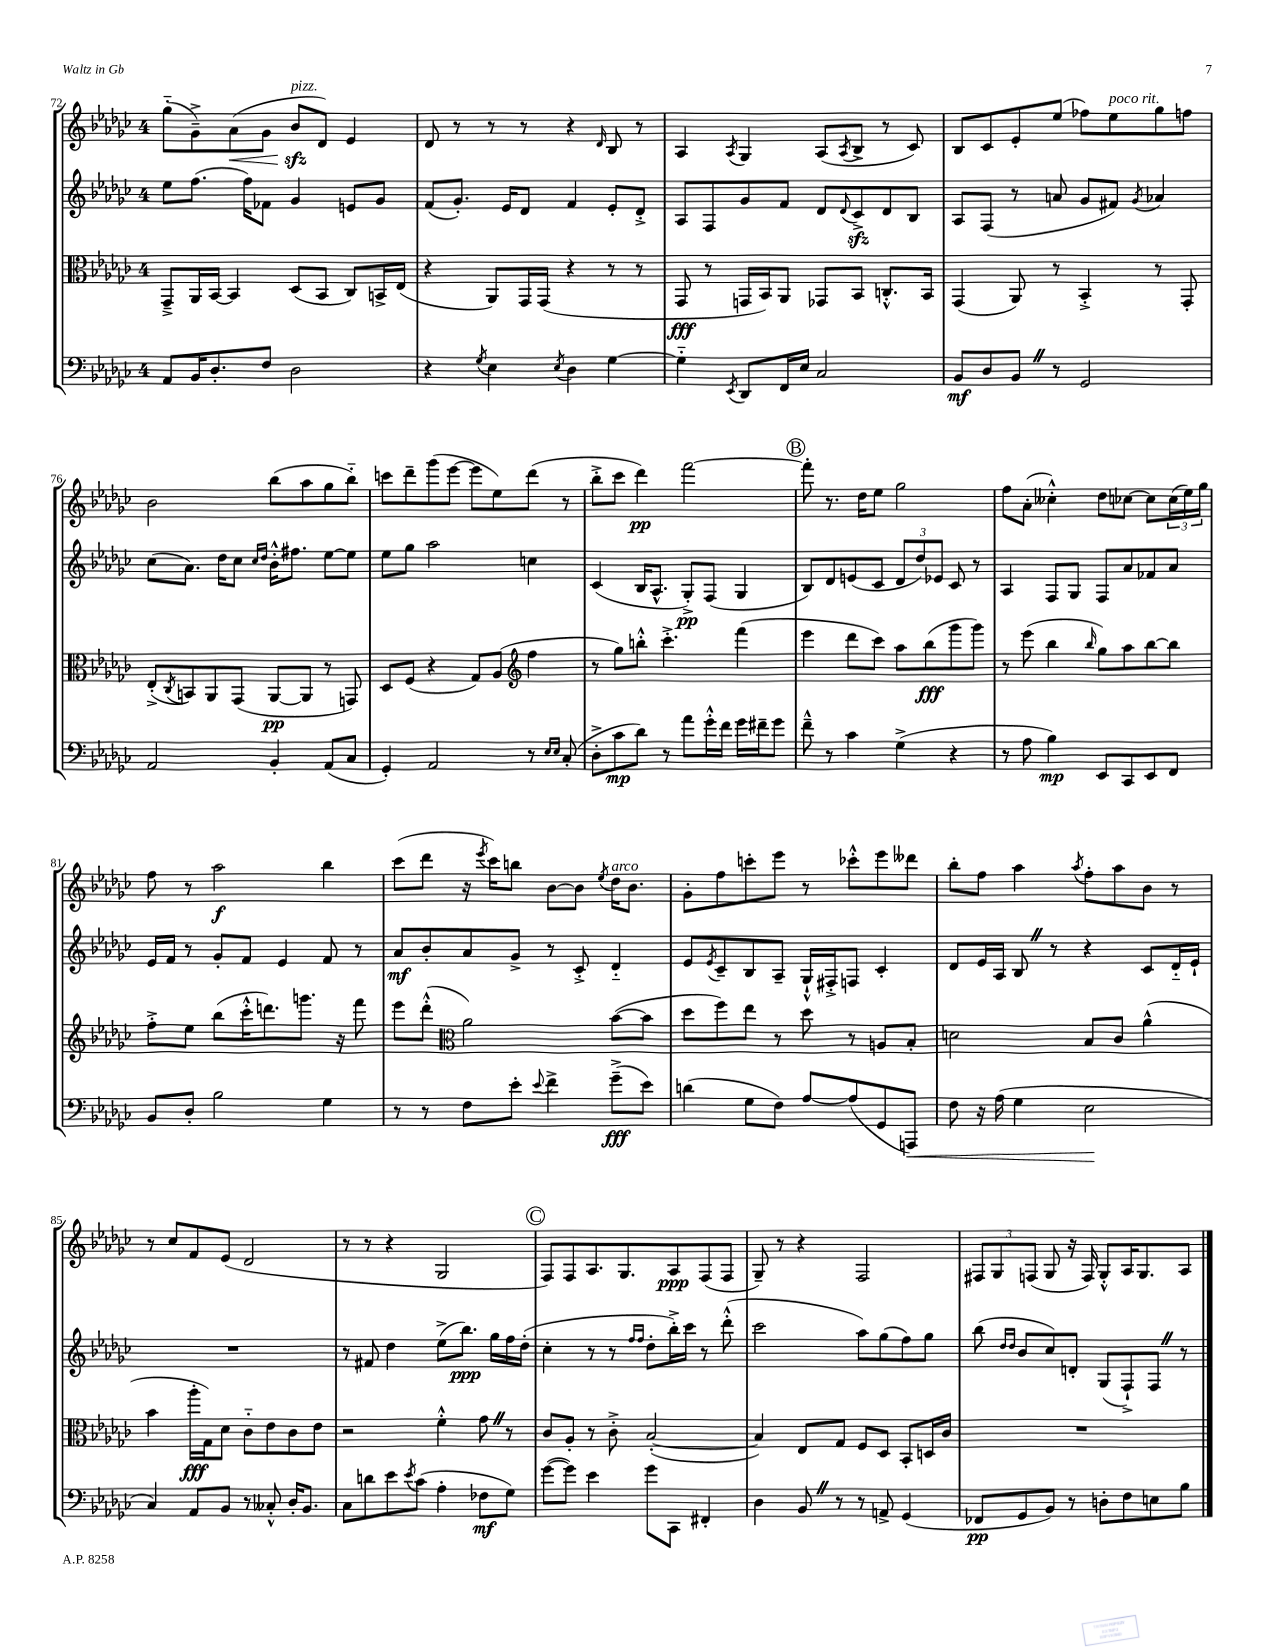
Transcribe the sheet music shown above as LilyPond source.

<<
\new StaffGroup <<
\new Staff = "s0" {
    \clef treble \key ges \major \once \override Staff.TimeSignature.style = #'single-digit \time 4/4
    ges''8-_( ges'8--->) aes'8\<( ges'8 bes'8\sfz\!^\markup { \italic "pizz." } des'8) ees'4 |
    des'8 r8 r8 r8 r4 \grace { des'16 } bes8 r8 |
    aes4 \acciaccatura { aes8 } ges4 aes8( \acciaccatura { aes8 } bes8-> r8 ces'8) |
    bes8 ces'8 ees'8-. ees''8( fes''8) ees''8^\markup { \italic "poco rit." } ges''8 f''8 |
    bes'2 bes''8( aes''8 ges''8 bes''8-_) |
    c'''8 des'''8-- ges'''8( ees'''8~ ees'''8 ees''8) des'''8( r8 |
    bes''8-.-> ces'''8 des'''4\pp) f'''2~ |
    \mark \markup { \circle "B" } f'''8-. r8. des''16 ees''8 ges''2 |
    f''8 aes'8-.( ceses''4-.-^) des''8 ces''8~ ces''8 \tuplet 3/2 { ces''16( ees''16) ges''16 } |
    f''8 r8 aes''2\f bes''4 |
    ces'''8( des'''8 r16 \acciaccatura { ees'''8 } ces'''16) b''8 bes'8~ bes'8 \acciaccatura { ees''8 } des''16^\markup { \italic "arco" } bes'8. |
    ges'8-. f''8 c'''8-. ees'''8 r8 ces'''8-.-^ ees'''8 deses'''8 |
    bes''8-. f''8 aes''4 \acciaccatura { aes''8 } f''8-. aes''8 bes'8 r8 |
    r8 ces''8 f'8 ees'8( des'2 |
    r8 r8 r4 ges2 |
    \mark \markup { \circle "C" } f8) f8 aes8. ges8. aes8\ppp f8( f8 |
    ges8--) r8 r4 f2 |
    \tuplet 3/2 { fis8 ges8 f8( } ges8 r16 f16) ges8-.-^ aes16 ges8. aes8 \bar "|." |
}
\new Staff = "s1" {
    \clef treble \key ges \major \once \override Staff.TimeSignature.style = #'single-digit \time 4/4
    ees''8 f''8.( f''16) fes'8 ges'4 e'8 ges'8 |
    f'8( ges'8.-.) ees'16 des'8 f'4 ees'8-. des'8-.-> |
    aes8 f8 ges'8 f'8 des'8 \appoggiatura { des'8 } ces'8->\sfz des'8 bes8 |
    aes8 f8( r8 a'8 ges'8 fis'8) \acciaccatura { ges'8 } aes'4 |
    ces''8( aes'8.) des''16 ces''8 \grace { ces''16 des''16 } bes'16-.-^ fis''8. ees''8~ ees''8 |
    ees''8 ges''8 aes''2 c''4 |
    ces'4( bes16 aes8.-^ ges8-.->\pp) f8( ges4 |
    \mark \markup { \circle "B" } bes8) des'8 e'8( ces'8 \tuplet 3/2 { des'8 des''8) ees'8 } ces'8 r8 |
    aes4 f8 ges8 f8 aes'8 fes'8 aes'8 |
    ees'16 f'16 r8 ges'8-. f'8 ees'4 f'8 r8 |
    aes'8\mf bes'8-. aes'8 ges'8-> r8 ces'8-.-> des'4-_ |
    ees'8 \acciaccatura { ees'8 } ces'8-- bes8 aes8-- ges16-!-^ fis16-.-> f8 ces'4-. |
    des'8 ees'16 aes16 bes8 \once \override BreathingSign.text = \markup { \musicglyph "scripts.caesura.straight" } \breathe r8 r4 ces'8 des'16-_ ees'16-! |
    R1 |
    r8 fis'8 des''4 ees''8->( bes''8.\ppp) ges''16 f''16 des''16-.( |
    \mark \markup { \circle "C" } ces''4-. r8 r8 \grace { f''16 f''16 } des''8-. bes''16-.->) ces'''16 r8 des'''8-.-^( |
    ces'''2 aes''8) ges''8( f''8) ges''8 |
    bes''8( \grace { des''16 des''16 } bes'8 ces''8) d'8-. ges8( f8-!->) f8 \once \override BreathingSign.text = \markup { \musicglyph "scripts.caesura.straight" } \breathe r8 \bar "|." |
}
\new Staff = "s2" {
    \clef alto \key ges \major \once \override Staff.TimeSignature.style = #'single-digit \time 4/4
    ges,8---> aes,16 bes,16~ bes,4 des8( bes,8 ces8) b,16-> ees16( |
    r4 aes,8) ges,16 ges,16( r4 r8 r8 |
    ges,8\fff r8 g,16 bes,16) aes,8 ges,8 bes,8 c8.-.-^ bes,16 |
    ges,4( aes,8) r8 bes,4-.-> r8 ges,8-. |
    ees8-.->( \acciaccatura { ces8 } b,8) aes,8 ges,8( aes,8~\pp aes,8 r8 g,8) |
    des8 f8( r4 ges8) aes8( \clef treble f''4 |
    r8 ges''8) b''8-.-^ ces'''4.-.-> f'''4( |
    \mark \markup { \circle "B" } ees'''4 des'''8 ces'''8) aes''8 bes''8\fff( ges'''8 ges'''8) |
    r8 ees'''8( bes''4 \grace { bes''16 } ges''8) aes''8 bes''8~ bes''8 |
    f''8-.-> ees''8 bes''8( ces'''16-.-^ d'''8.) g'''8. r16 f'''8 |
    ees'''8 des'''8-.-^( \clef alto aes'2) bes'8~( bes'8 |
    des''8 f''8) ees''8 r8 des''8 r8 a8 bes8-. |
    d'2 bes8 ces'8 aes'4-^( |
    bes'4 aes''16-.\fff ges16) des'8 ces'8-_ ees'8 ces'8 ees'8 |
    r2 f'4-.-^ ges'8 \once \override BreathingSign.text = \markup { \musicglyph "scripts.caesura.straight" } \breathe r8 |
    \mark \markup { \circle "C" } ces'8 aes8-. r8 ces'8-.-> bes2~-.( |
    bes4) ees8 ges8 f8 des8 bes,8-. d16 ces'16 |
    R1 \bar "|." |
}
\new Staff = "s3" {
    \clef bass \key ges \major \once \override Staff.TimeSignature.style = #'single-digit \time 4/4
    aes,8 bes,16 des8.-. f8 des2 |
    r4 \acciaccatura { ges8 } ees4 \acciaccatura { ees8 } des4 ges4~ |
    ges4-_ \acciaccatura { ees,8 } des,8 f,16 ees16 ces2 |
    bes,8\mf des8 bes,8 \once \override BreathingSign.text = \markup { \musicglyph "scripts.caesura.straight" } \breathe r8 ges,2 |
    aes,2 bes,4-. aes,8( ces8 |
    ges,4-.) aes,2 r8 \grace { ees16 ees16 } ces8-.( |
    des8-.-> ces'8\mp des'8) r8 aes'8 ges'16-.-^ f'16 ges'16 fis'16-- ges'8 |
    \mark \markup { \circle "B" } f'8---^ r8 ces'4 ges4->( r4 |
    r8 aes8 bes4\mp) ees,8 ces,8 ees,8 f,8 |
    bes,8 des8-. bes2 ges4 |
    r8 r8 f8 ees'8-. \appoggiatura { ees'8 } f'4-> ges'8--->\fff( ees'8) |
    d'4( ges8 f8) aes8~ aes8( ges,8 a,,8\<) |
    f8 r16 aes16( ges4 ees2\! |
    ces4) aes,8 bes,8 r8 ceses8-.-^ des16-. bes,8. |
    ces8 d'8 ees'8 \acciaccatura { ees'8 } ces'8( aes4-. fes8\mf ges8) |
    \mark \markup { \circle "C" } ges'8~( ges'8) ees'4 ges'8 ces,8 fis,4-. |
    des4 bes,8 \once \override BreathingSign.text = \markup { \musicglyph "scripts.caesura.straight" } \breathe r8 r8 a,8-> ges,4( |
    fes,8\pp ges,8 bes,8) r8 d8-. f8 e8 bes8 \bar "|." |
}
>>
>>
\layout { \context { \Score currentBarNumber = #72 } }
